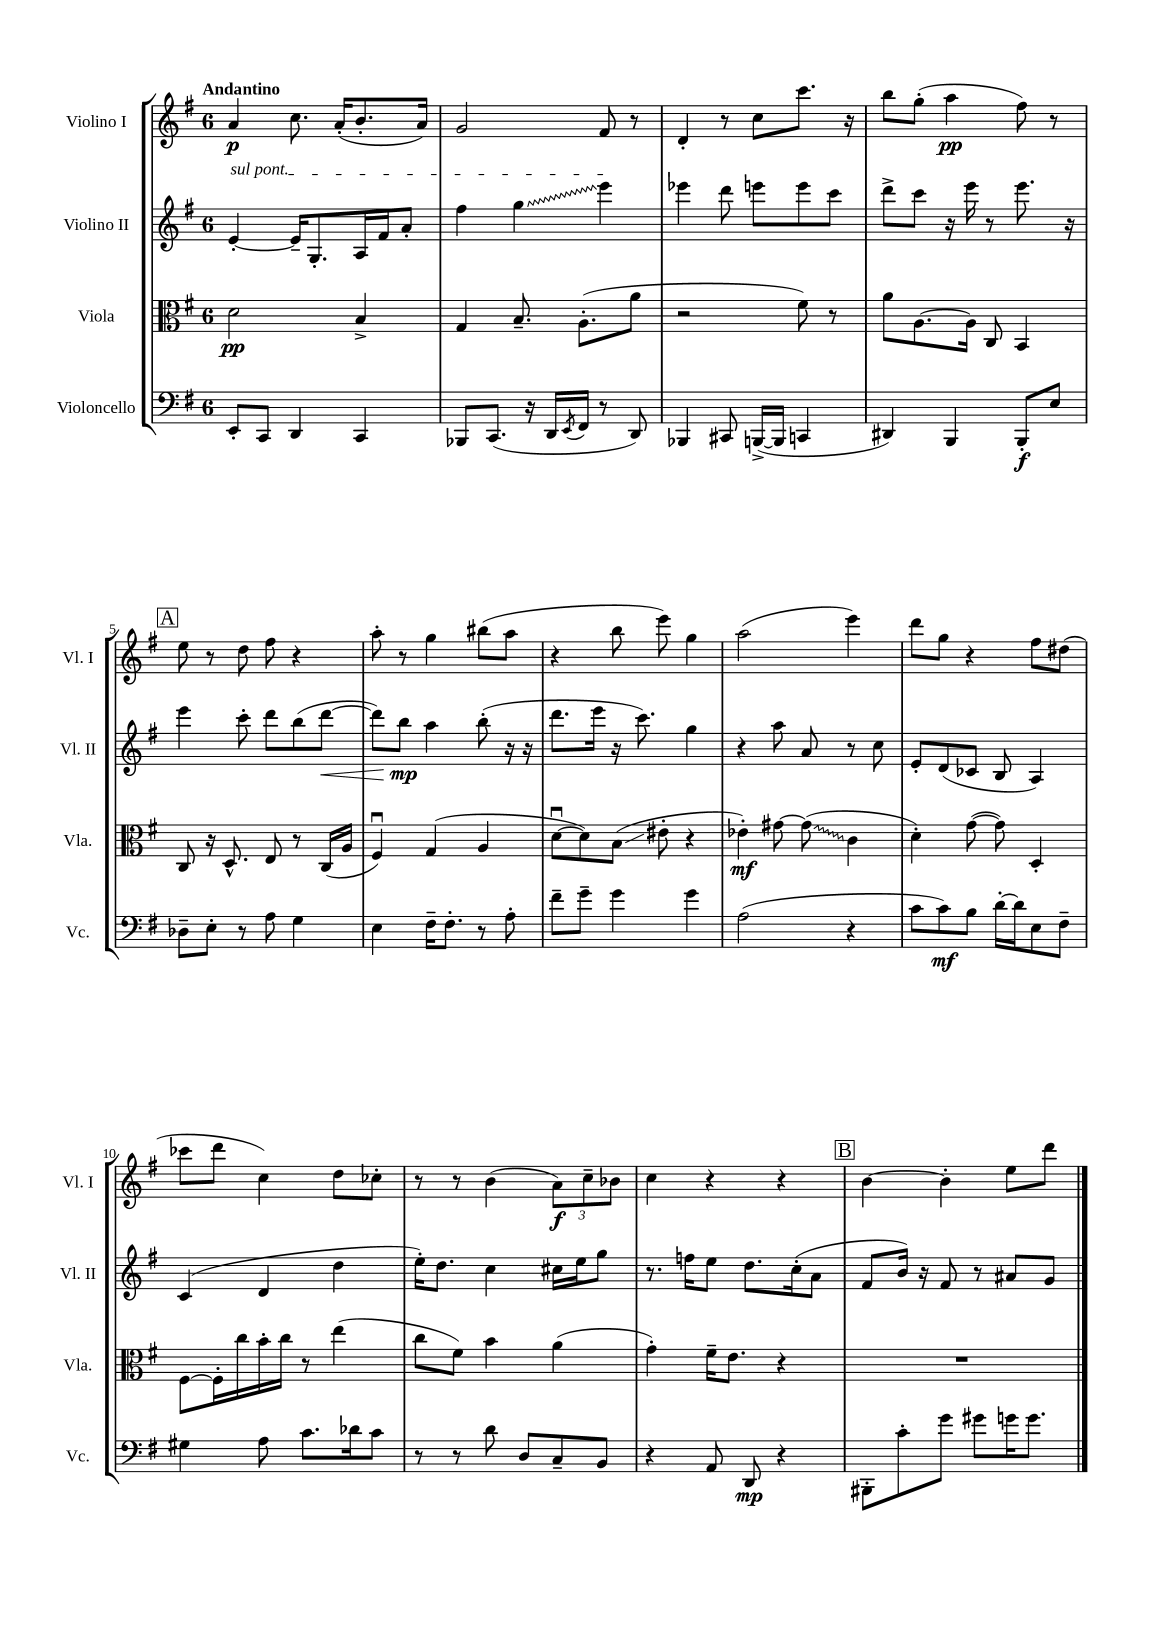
<<
\new StaffGroup <<
\new Staff = "s0" \with { instrumentName = "Violino I" shortInstrumentName = "Vl. I" } {
    \clef treble \key g \major \once \override Staff.TimeSignature.style = #'single-digit \time 6/8 \tempo "Andantino"
    a'4\p c''8. a'16-.( b'8.-. a'16) |
    g'2 fis'8 r8 |
    d'4-. r8 c''8 c'''8. r16 |
    b''8 g''8-.( a''4\pp fis''8) r8 |
    \mark \markup { \box "A" } e''8 r8 d''8 fis''8 r4 |
    a''8-. r8 g''4 bis''8( a''8 |
    r4 b''8 e'''8) g''4 |
    a''2( e'''4) |
    d'''8 g''8 r4 fis''8 dis''8( |
    ces'''8 d'''8 c''4) d''8 ces''8-. |
    r8 r8 b'4( \tuplet 3/2 { a'8\f) c''8-- bes'8 } |
    c''4 r4 r4 |
    \mark \markup { \box "B" } b'4~ b'4-. e''8 d'''8 \bar "|." |
}
\new Staff = "s1" \with { instrumentName = "Violino II" shortInstrumentName = "Vl. II" } {
    \clef treble \key g \major \once \override Staff.TimeSignature.style = #'single-digit \time 6/8
    \once \override TextSpanner.bound-details.left.text = \markup { \italic "sul pont." } e'4~-.\startTextSpan e'16-- g8.-. a16 fis'16 a'8-. |
    fis''4 \once \override Glissando.style = #'zigzag g''4\glissando e'''4\stopTextSpan |
    ees'''4 d'''8 e'''8 e'''8 c'''8 |
    d'''8-> c'''8 r16 e'''16 r8 e'''8. r16 |
    \mark \markup { \box "A" } e'''4 c'''8-. d'''8 b''8( d'''8~\< |
    d'''8) b''8\mp\! a''4 b''8-.( r16 r16 |
    d'''8. e'''16 r16 c'''8.) g''4 |
    r4 a''8 a'8 r8 c''8 |
    e'8-. d'8( ces'8 b8 a4) |
    c'4( d'4 d''4 |
    e''16-.) d''8. c''4 cis''16 e''16 g''8 |
    r8. f''16 e''8 d''8. c''16-.( a'8 |
    \mark \markup { \box "B" } fis'8 b'16) r16 fis'8 r8 ais'8 g'8 \bar "|." |
}
\new Staff = "s2" \with { instrumentName = "Viola" shortInstrumentName = "Vla." } {
    \clef alto \key g \major \once \override Staff.TimeSignature.style = #'single-digit \time 6/8
    d'2\pp b4-> |
    g4 b8.-- a8.-.( a'8 |
    r2 fis'8) r8 |
    a'8 a8.~ a16 c8 b,4 |
    \mark \markup { \box "A" } c8 r16 d8.-^ e8 r8 c16( a16 |
    fis4\downbow) g4( a4 |
    d'8~\downbow d'8) b8\glissando( eis'8-. r4 |
    ees'4-.\mf) gis'8~ \once \override Glissando.style = #'zigzag gis'8\glissando( c'4 |
    d'4-.) g'8~( g'8) d4-. |
    fis8~ fis16-. c''16 b'16-. c''16 r8 e''4( |
    c''8 fis'8) b'4 a'4( |
    g'4-.) fis'16-- e'8. r4 |
    \mark \markup { \box "B" } R2. \bar "|." |
}
\new Staff = "s3" \with { instrumentName = "Violoncello" shortInstrumentName = "Vc." } {
    \clef bass \key g \major \once \override Staff.TimeSignature.style = #'single-digit \time 6/8
    e,8-. c,8 d,4 c,4 |
    bes,,8 c,8.( r16 d,16 \acciaccatura { e,8 } fis,16 r8 d,8) |
    bes,,4 cis,8 b,,16~->( b,,16 c,4 |
    dis,4) b,,4 b,,8-.\f e8 |
    \mark \markup { \box "A" } des8-- e8-. r8 a8 g4 |
    e4 fis16-- fis8.-. r8 a8-. |
    fis'8-- g'8-- g'4 g'4 |
    a2( r4 |
    c'8 c'8\mf) b8 d'16~-. d'16 e8 fis8-- |
    gis4 a8 c'8. des'16 c'8 |
    r8 r8 d'8 d8 c8-- b,8 |
    r4 a,8 d,8\mp r4 |
    \mark \markup { \box "B" } bis,,8-. c'8-. g'8 gis'8 g'16 g'8. \bar "|." |
}
>>
>>
